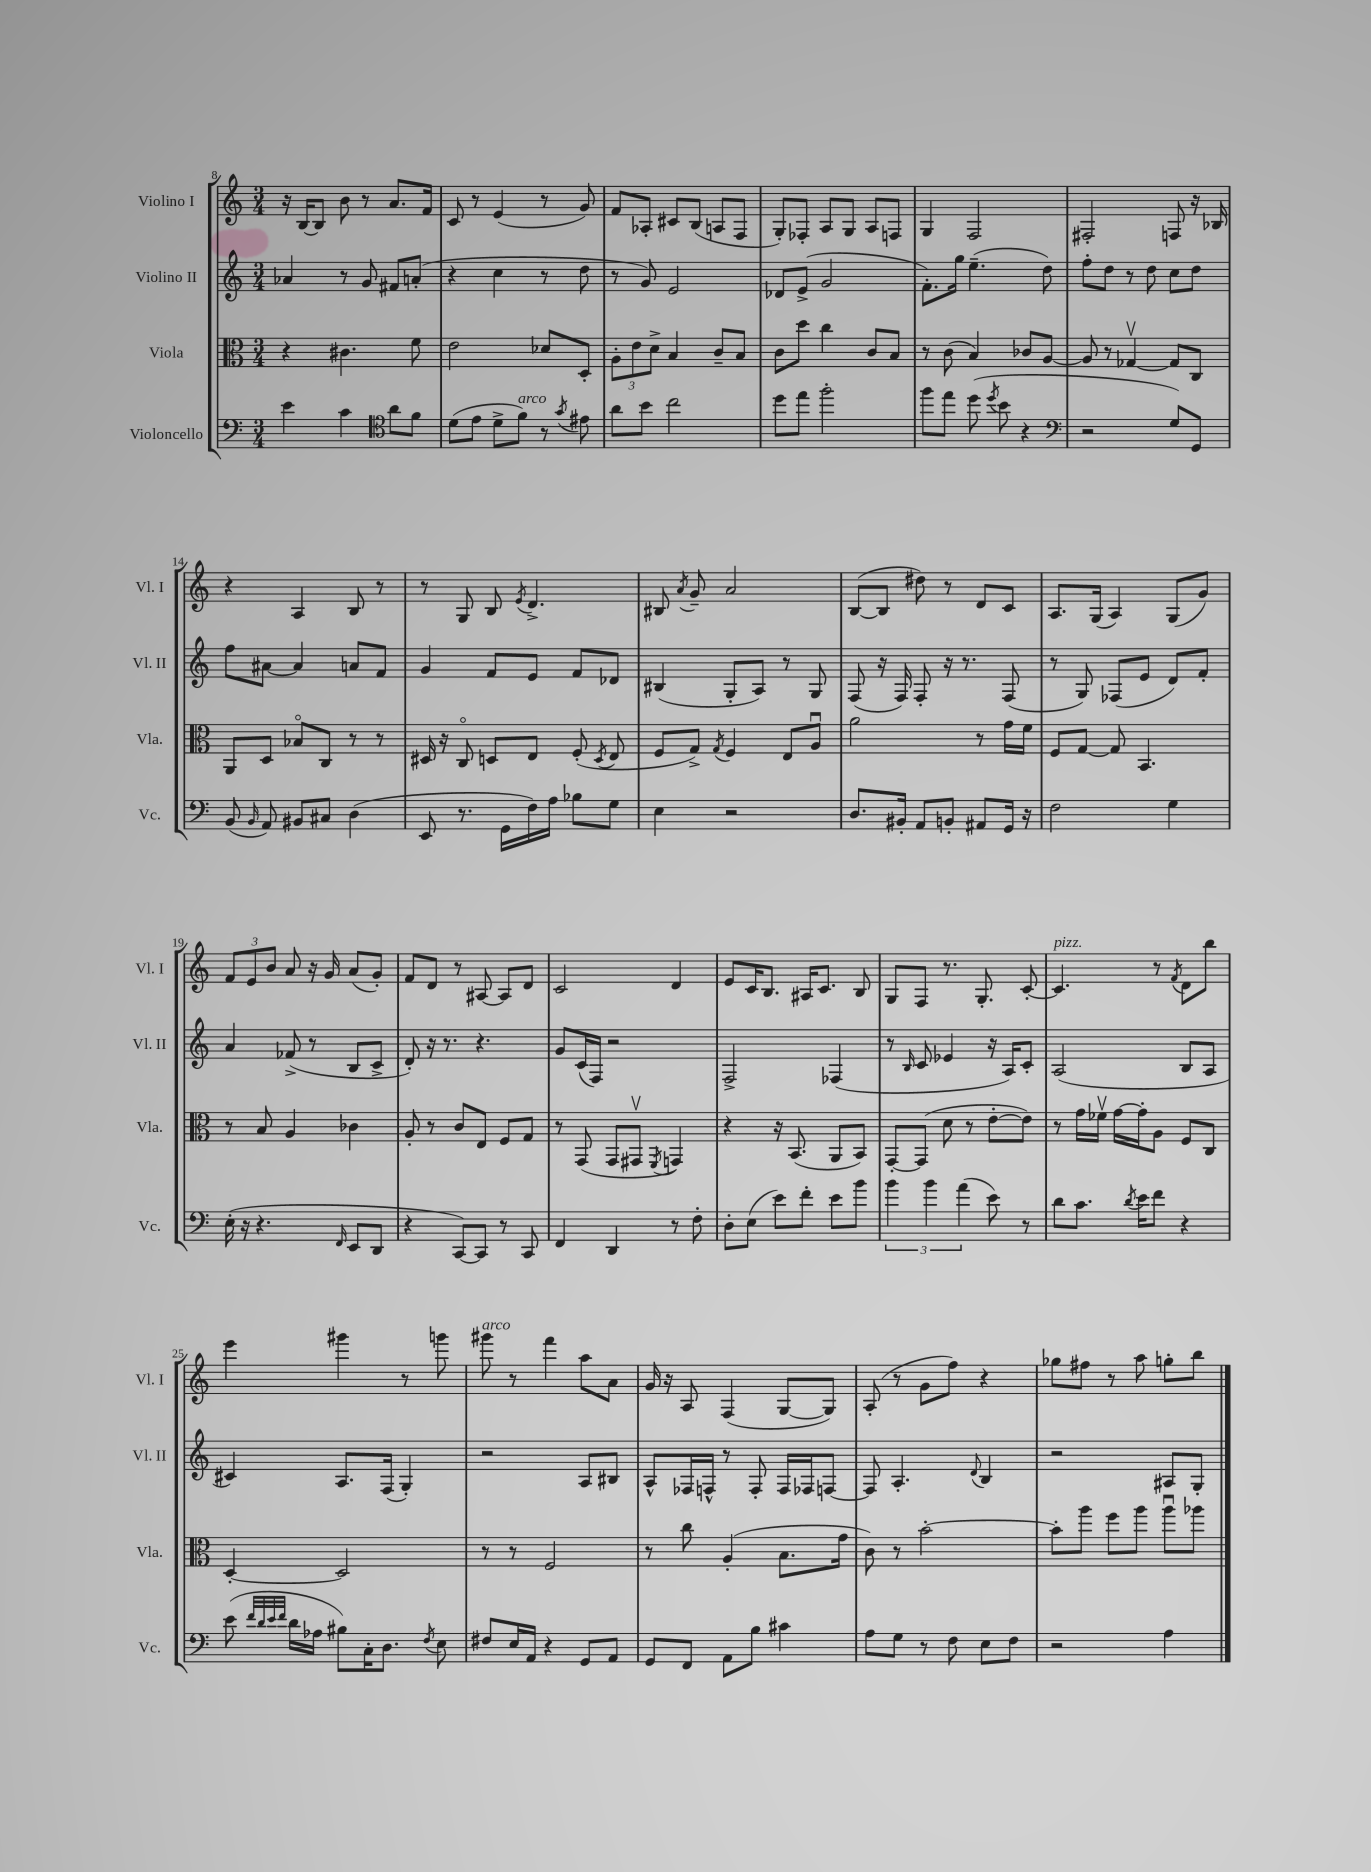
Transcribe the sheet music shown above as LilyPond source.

<<
\new StaffGroup <<
\new Staff = "s0" \with { instrumentName = "Violino I" shortInstrumentName = "Vl. I" } {
    \clef treble \key c \major \numericTimeSignature \time 3/4
    \autoBeamOff r16 b16[~ b8] b'8 r8 a'8.[ f'16] |
    c'8 r8 e'4( r8 g'8) |
    f'8[ aes8]-. cis'8[ b8]( a8[ f8] |
    g8[-.) fes8]-. a8[ g8] a8[ f8] |
    g4 f2 |
    fis2-. f8 r16 bes16 |
    r4 a4 b8 r8 |
    r8 g8 b8 \acciaccatura { e'8 } d'4.-> |
    bis8 \acciaccatura { a'8 } g'8-- a'2 |
    b8[~( b8] dis''8) r8 d'8[ c'8] |
    a8.[ g16]( a4) g8[( g'8]) |
    \tuplet 3/2 { f'8[ e'8 b'8] } a'8 r16 g'16 a'8[( g'8]-.) |
    f'8[ d'8] r8 ais8~ ais8[ d'8] |
    c'2 d'4 |
    e'8[ c'16 b8.] ais16[ c'8.] b8 |
    g8[ f8] r8. g8.-. c'8~-. |
    c'4.^\markup { \italic "pizz." } r8 \acciaccatura { f'8 } d'8[ b''8] |
    e'''4 gis'''4 r8 g'''8 |
    gis'''8^\markup { \italic "arco" } r8 f'''4 a''8[ a'8] |
    g'16 r16 a8 f4( g8[~ g8]) |
    a8-.( r8 g'8[ f''8]) r4 |
    ges''8[ fis''8] r8 a''8 g''8[-. b''8] \bar "|." |
}
\new Staff = "s1" \with { instrumentName = "Violino II" shortInstrumentName = "Vl. II" } {
    \clef treble \key c \major \numericTimeSignature \time 3/4
    \autoBeamOff aes'4 r8 g'8 fis'8[ a'8]-.( |
    r4 c''4 r8 d''8 |
    r8 g'8) e'2 |
    des'8[ e'8]->( g'2 |
    f'8.[-.) g''16] e''4.--( d''8) |
    f''8[-. d''8] r8 d''8 c''8[ d''8] |
    f''8[ ais'8]~ ais'4 a'8[ f'8] |
    g'4 f'8[ e'8] f'8[ des'8] |
    bis4( g8[-. a8]) r8 g8 |
    f8( r16 f16) f8-. r16 r8. f8( |
    r8 g8) fes8[( e'8] d'8[) f'8]-. |
    a'4 fes'8->( r8 b8[ c'8]-> |
    d'8-.) r16 r8. r4. |
    g'8[ c'16( f16]) r2 |
    f2-> fes4( |
    r8 \grace { b16 } c'8 ees'4 r16 a16[) c'8]-. |
    a2( b8[ a8] |
    cis'4) a8.[ f16]( g4-.) |
    r2 a8[ bis8] |
    a8[-^ fes16 f16]-^ r8 f8-. f16[ fes16 f8]~ |
    f8 a4.-. \appoggiatura { d'8 } b4 |
    r2 ais8[ g8]-. \bar "|." |
}
\new Staff = "s2" \with { instrumentName = "Viola" shortInstrumentName = "Vla." } {
    \clef alto \key c \major \numericTimeSignature \time 3/4
    \autoBeamOff r4 cis'4. f'8 |
    e'2 des'8[ d8]-. |
    \tuplet 3/2 { a8[-. e'8 d'8]-> } b4 c'8[-- b8] |
    c'8[ d''8] c''4 c'8[ b8] |
    r8 c'8( b4) ces'8[ a8]~ |
    a8 r8 ges4~\upbow ges8[ c8] |
    a,8[ d8] bes8[\flageolet c8] r8 r8 |
    dis16 r16 c8\flageolet d8[ e8] f8-.( \acciaccatura { d8 } e8 |
    f8[ g8]->) \acciaccatura { g8 } f4 e8[ a8]\downbow |
    a'2 r8 g'16[ f'16] |
    f8[ g8]~ g8 b,4. |
    r8 b8 a4 ces'4 |
    a8-. r8 c'8[ e8] f8[ g8] |
    r8 g,8( g,8[ gis,8]\upbow \acciaccatura { f,8 } g,4) |
    r4 r16 b,8.( a,8[ b,8]) |
    g,8[~-. g,8]( d'8 r8 e'8[~-. e'8]) |
    r8 g'16[ fes'16]\upbow g'16[~ g'16-. a8] f8[ c8] |
    d4~-. d2 |
    r8 r8 f2 |
    r8 c''8 a4-.( b8.[ g'16] |
    c'8) r8 b'2~-. |
    b'8[-. a''8] f''8[ a''8] a''8[\downbow aes''8] \bar "|." |
}
\new Staff = "s3" \with { instrumentName = "Violoncello" shortInstrumentName = "Vc." } {
    \clef bass \key c \major \numericTimeSignature \time 3/4
    \autoBeamOff e'4 c'4 \clef tenor a'8[ f'8] |
    d'8[( e'8] d'8[-> f'8]^\markup { \italic "arco" }) r8 \acciaccatura { g'8 } eis'8 |
    a'8[ b'8] c''2 |
    d''8[ e''8] f''2-. |
    f''8[ e''8] d''8( \acciaccatura { d''8 } b'8 r4 |
    \clef bass r2 g8[) g,8] |
    b,8( \grace { b,16 } a,8) bis,8[ cis8] d4( |
    e,8 r8. g,16[ f16) a16] bes8[ g8] |
    e4 r2 |
    d8.[ bis,16]-. a,8[ b,8]-. ais,8[ g,16] r16 |
    f2 g4 |
    e16-.( r16 r4. \grace { f,16 } e,8[ d,8] |
    r4 c,8[~) c,8] r8 c,8 |
    f,4 d,4 r8 f8-. |
    d8[-. e8]( e'8[) f'8]-. e'8[ b'8] |
    \tuplet 3/2 { b'4 b'4 a'4( } e'8) r8 |
    d'8[ c'8.] \acciaccatura { d'8 } e'16[ f'8] r4 |
    e'8( \grace { f'32[ d'32 e'32 f'32] } d'16[ aes16] bis8[) c16-. d8.] \acciaccatura { f8 } e8 |
    fis8[ e16 a,16] r4 g,8[ a,8] |
    g,8[ f,8] a,8[ b8] cis'4 |
    a8[ g8] r8 f8 e8[ f8] |
    r2 a4 \bar "|." |
}
>>
>>
\layout { \context { \Score currentBarNumber = #8 } }
